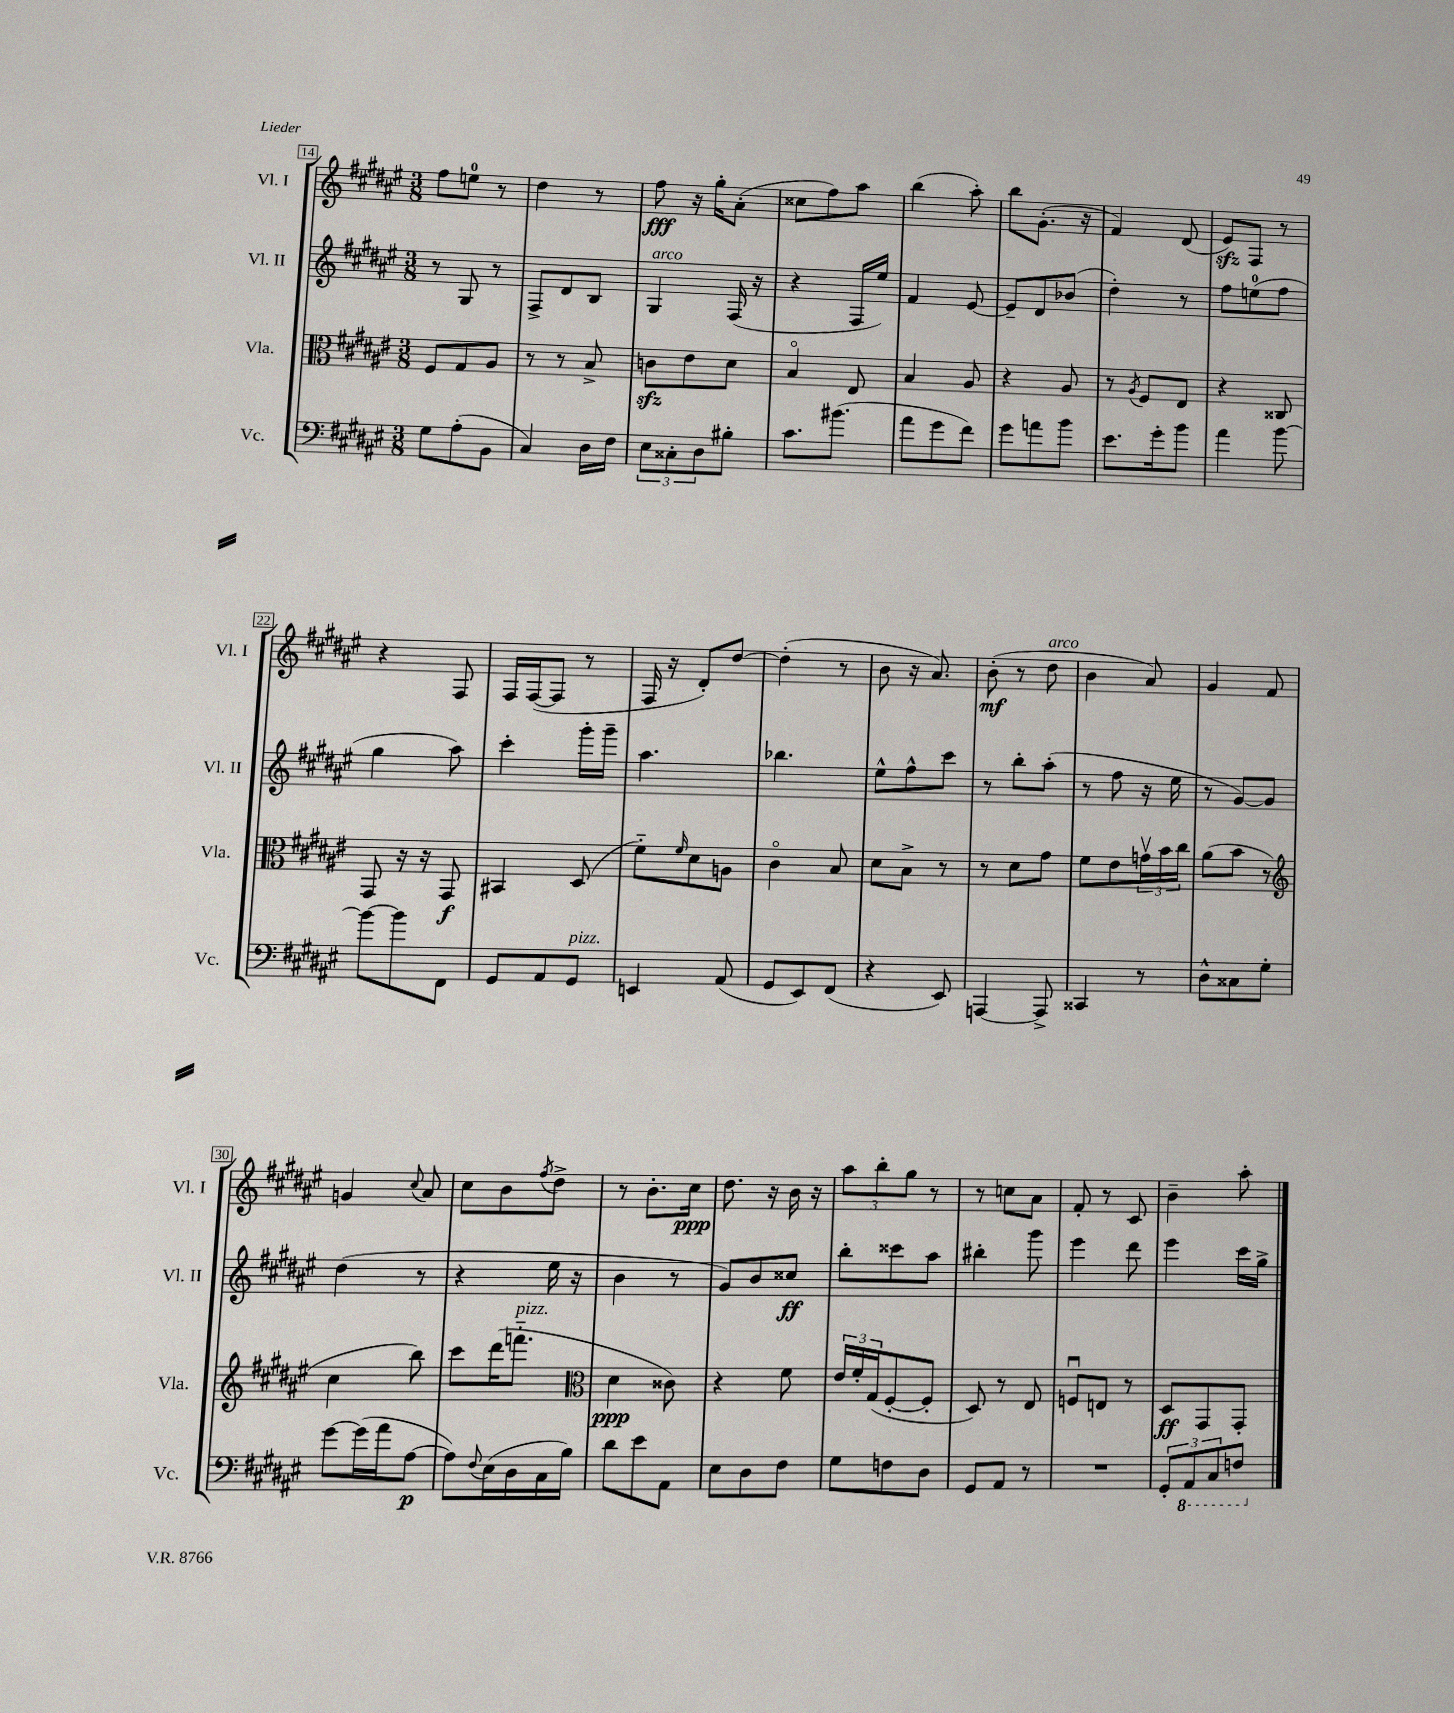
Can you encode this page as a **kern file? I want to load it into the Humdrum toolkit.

**kern	**dynam	**kern	**dynam	**kern	**dynam	**kern	**dynam
*part4	*part4	*part3	*part3	*part2	*part2	*part1	*part1
*staff4	*staff4	*staff3	*staff3	*staff2	*staff2	*staff1	*staff1
*I"Vc.	*	*I"Vla.	*	*I"Vl. II	*	*I"Vl. I	*
*I'Vc.	*	*I'Vla.	*	*I'Vl. II	*	*I'Vl. I	*
*clefF4	*	*clefC3	*	*clefG2	*	*clefG2	*
*k[f#c#g#d#a#e#]	*	*k[f#c#g#d#a#e#]	*	*k[f#c#g#d#a#e#]	*	*k[f#c#g#d#a#e#]	*
*M3/8	*	*M3/8	*	*M3/8	*	*M3/8	*
=14	=14	=14	=14	=14	=14	=14	=14
8G#\L	.	8F#/L	.	8r	.	8ff#\L	.
(8A#'\	.	8G#/	.	8G#/	.	8een\J	.
8BB\J	.	8A#/J	.	8r	.	8r	.
=15	=15	=15	=15	=15	=15	=15	=15
4C#/)	.	8r	.	8F#^/L	.	4dd#\	.
.	.	8r	.	8d#/	.	.	.
16D#\LL	.	8B^/	.	8B/J	.	8r	.
16F#\JJ	.	.	.	.	.	.	.
=16	=16	=16	=16	=16	=16	=16	=16
!	!	!	!	!LO:TX:a:i:t=arco	!	!	!
12E#\L	.	8cnzz\L	.	4G#/	.	8ff#\	fff
12C##X'\	.	.	.	.	.	.	.
.	.	8e#\	.	.	.	16r	.
12D#\	.	.	.	.	.	.	.
.	.	.	.	.	.	16gg#'\KL	.
8B#X'\J	.	8d#\J	.	(16F#/	.	(8a#'\J	.
.	.	.	.	16r	.	.	.
=17	=17	=17	=17	=17	=17	=17	=17
8.c#\L	.	4B/	.	4r	.	8cc##X\L	.
.	.	.	.	.	.	8ff#\)	.
(8.b#X\J	.	.	.	.	.	.	.
.	.	8E#/	.	16F#/LL	.	8aa#\J	.
.	.	.	.	16ee#/JJ)	.	.	.
=18	=18	=18	=18	=18	=18	=18	=18
8a#\L	.	4B/	.	4f#/	.	(4bb\	.
8g#\	.	.	.	.	.	.	.
8f#\J)	.	8A#/	.	[8e#/	.	8aa#'\)	.
=19	=19	=19	=19	=19	=19	=19	=19
8g#\L	.	4r	.	8e#~/L]	.	8bb\L	.
8an\	.	.	.	8d#/	.	(8.g#'\J	.
8b\J	.	8A#/	.	(8b-X/J	.	.	.
.	.	.	.	.	.	16r	.
=20	=20	=20	=20	=20	=20	=20	=20
8.e#\L	.	8r	.	4dd#'\)	.	4f#/)	.
.	.	8qA#/	.	.	.	.	.
.	.	8F#/L	.	.	.	.	.
16g#'\k	.	.	.	.	.	.	.
8b\J	.	8E#/J	.	8r	.	(8d#/	.
=21	=21	=21	=21	=21	=21	=21	=21
4a#\	.	4r	.	8ff#\L	.	8e#zz/L)	.
.	.	.	.	(8een\	.	8F#/J	.
[8b\	.	8C##X/	.	8ff#\J	.	8r	.
!!LO:LB:g=z
=22	=22	=22	=22	=22	=22	=22	=22
8b\L_	.	8GG#/	.	4gg#\	.	4r	.
8b\]	.	16r	.	.	.	.	.
.	.	16r	.	.	.	.	.
8FF#\J	.	8GG#/	f	8aa#\)	.	8F#/	.
=23	=23	=23	=23	=23	=23	=23	=23
8GG#/L	.	4BB#X/	.	4ccc#'\	.	16F#/LL	.
.	.	.	.	.	.	([16F#/J	.
8AA#/	.	.	.	.	.	8F#/J]	.
!LO:TX:a:i:t=pizz.	!	!	!	!	!	!	!
8GG#/J	.	(8D#/	.	16ggg#'\LL	.	8r	.
.	.	.	.	16ggg#~\JJ	.	.	.
=24	=24	=24	=24	=24	=24	=24	=24
4EEn/	.	8f#\L)	.	4.aa#\	.	16F#/	.
.	.	.	.	.	.	16r	.
.	.	16qqf#/	.	.	.	.	.
.	.	8d#\	.	.	.	8d#'/L)	.
(8AA#/	.	8An\J	.	.	.	[8dd#/J	.
=25	=25	=25	=25	=25	=25	=25	=25
8GG#/L	.	4c#\	.	4.bb-X\	.	(4dd#'\]	.
8EE#/)	.	.	.	.	.	.	.
(8FF#/J	.	8B/	.	.	.	8r	.
=26	=26	=26	=26	=26	=26	=26	=26
4r	.	8d#\L	.	8ee#^^\L	.	8b\	.
.	.	8B^\J	.	8ff#^^\	.	16r	.
.	.	.	.	.	.	8.a#/)	.
8EE#/)	.	8r	.	8ccc#\J	.	.	.
=27	=27	=27	=27	=27	=27	=27	=27
[4AAAn/	.	8r	.	8r	.	(8b'\	mf
.	.	8d#\L	.	8bb'\L	.	8r	.
!	!	!	!	!	!	!LO:TX:a:i:t=arco	!
8AAA^/]	.	8g#\J	.	(8aa#'\J	.	8dd#\	.
=28	=28	=28	=28	=28	=28	=28	=28
4CC##X/	.	8f#\L	.	8r	.	4b\	.
.	.	8e#\	.	8ff#\	.	.	.
8r	.	24gnv\L	.	16r	.	8a#/)	.
.	.	24b\	.	.	.	.	.
.	.	.	.	16ee#\	.	.	.
.	.	24cc#\JJ	.	.	.	.	.
=29	=29	=29	=29	=29	=29	=29	=29
8D#^^\L	.	(8a#\L	.	8r	.	4g#/	.
8C##X\	.	8b\J	.	[8g#/L)	.	.	.
8G#'\J	.	8r	.	8g#/J]	.	8f#/	.
!!LO:LB:g=z
=30	=30	=30	=30	=30	=30	=30	=30
*	*	*clefG2	*	*	*	*	*
[8g#\L	.	4cc#\	.	(4dd#\	.	4gn/	.
(16g#\L]	.	.	.	.	.	.	.
16a#\J	.	.	.	.	.	.	.
.	.	.	.	.	.	8qqcc#/	.
[8A#\J	p	8bb\)	.	8r	.	8a#/	.
=31	=31	=31	=31	=31	=31	=31	=31
8A#\L])	.	8ccc#\L	.	4r	.	8cc#\L	.
8qqF#/	.	.	.	.	.	.	.
(16E#\L	.	(16ddd#\K	.	.	.	8b\	.
!	!	!LO:TX:a:i:t=pizz.	!	!	!	!	!
16D#\	.	8.fffn\J	.	.	.	.	.
.	.	.	.	.	.	8qff#/	.
16C#\	.	.	.	16ee#\	.	8dd#^\J	.
16B\JJ)	.	.	.	16r	.	.	.
=32	=32	=32	=32	=32	=32	=32	=32
*	*	*clefC3	*	*	*	*	*
8d#\L	.	4d#\	ppp	4b\	.	8r	.
8e#\	.	.	.	.	.	8.b'\L	.
8AA#\J	.	8c##X\)	.	8r	.	.	.
.	.	.	.	.	.	16cc#\Jk	ppp
=33	=33	=33	=33	=33	=33	=33	=33
8E#\L	.	4r	.	8g#/L)	.	8.dd#\	.
8D#\	.	.	.	8b/	.	.	.
.	.	.	.	.	.	16r	.
8F#\J	.	8f#\	.	8cc##X/J	ff	16b\	.
.	.	.	.	.	.	16r	.
=34	=34	=34	=34	=34	=34	=34	=34
8G#\L	.	24e#/LL	.	8bb'\L	.	12aa#\L	.
.	.	24f#'/	.	.	.	.	.
.	.	(24G#/J	.	.	.	12bb'\	.
8Fn\	.	[8F#'/	.	8ccc##X\	.	.	.
.	.	.	.	.	.	12gg#\J	.
8D#\J	.	8F#'/J]	.	8aa#\J	.	8r	.
=35	=35	=35	=35	=35	=35	=35	=35
8GG#/L	.	8D#/)	.	4bb#X'\	.	8r	.
8AA#/J	.	8r	.	.	.	8ccn\L	.
8r	.	8E#/	.	8ggg#\	.	8a#\J	.
=36	=36	=36	=36	=36	=36	=36	=36
4.r	.	8Fnu/L	.	4eee#\	.	8f#'/	.
.	.	8En/J	.	.	.	8r	.
.	.	8r	.	8ddd#\	.	8c#/	.
=37	=37	=37	=37	=37	=37	=37	=37
12GG#'/L	.	8D#/L	ff	4eee#\	.	4b~\	.
*8ba	*	*	*	*	*	*	*
12AAA#/	.	.	.	.	.	.	.
.	.	8GG#/	.	.	.	.	.
12CC#/	.	.	.	.	.	.	.
8FFn/J	.	8GG#'/J	.	16ccc#\LL	.	8aa#'\	.
.	.	.	.	16gg#^\JJ	.	.	.
*X8ba	*	*	*	*	*	*	*
==	==	==	==	==	==	==	==
*-	*-	*-	*-	*-	*-	*-	*-
